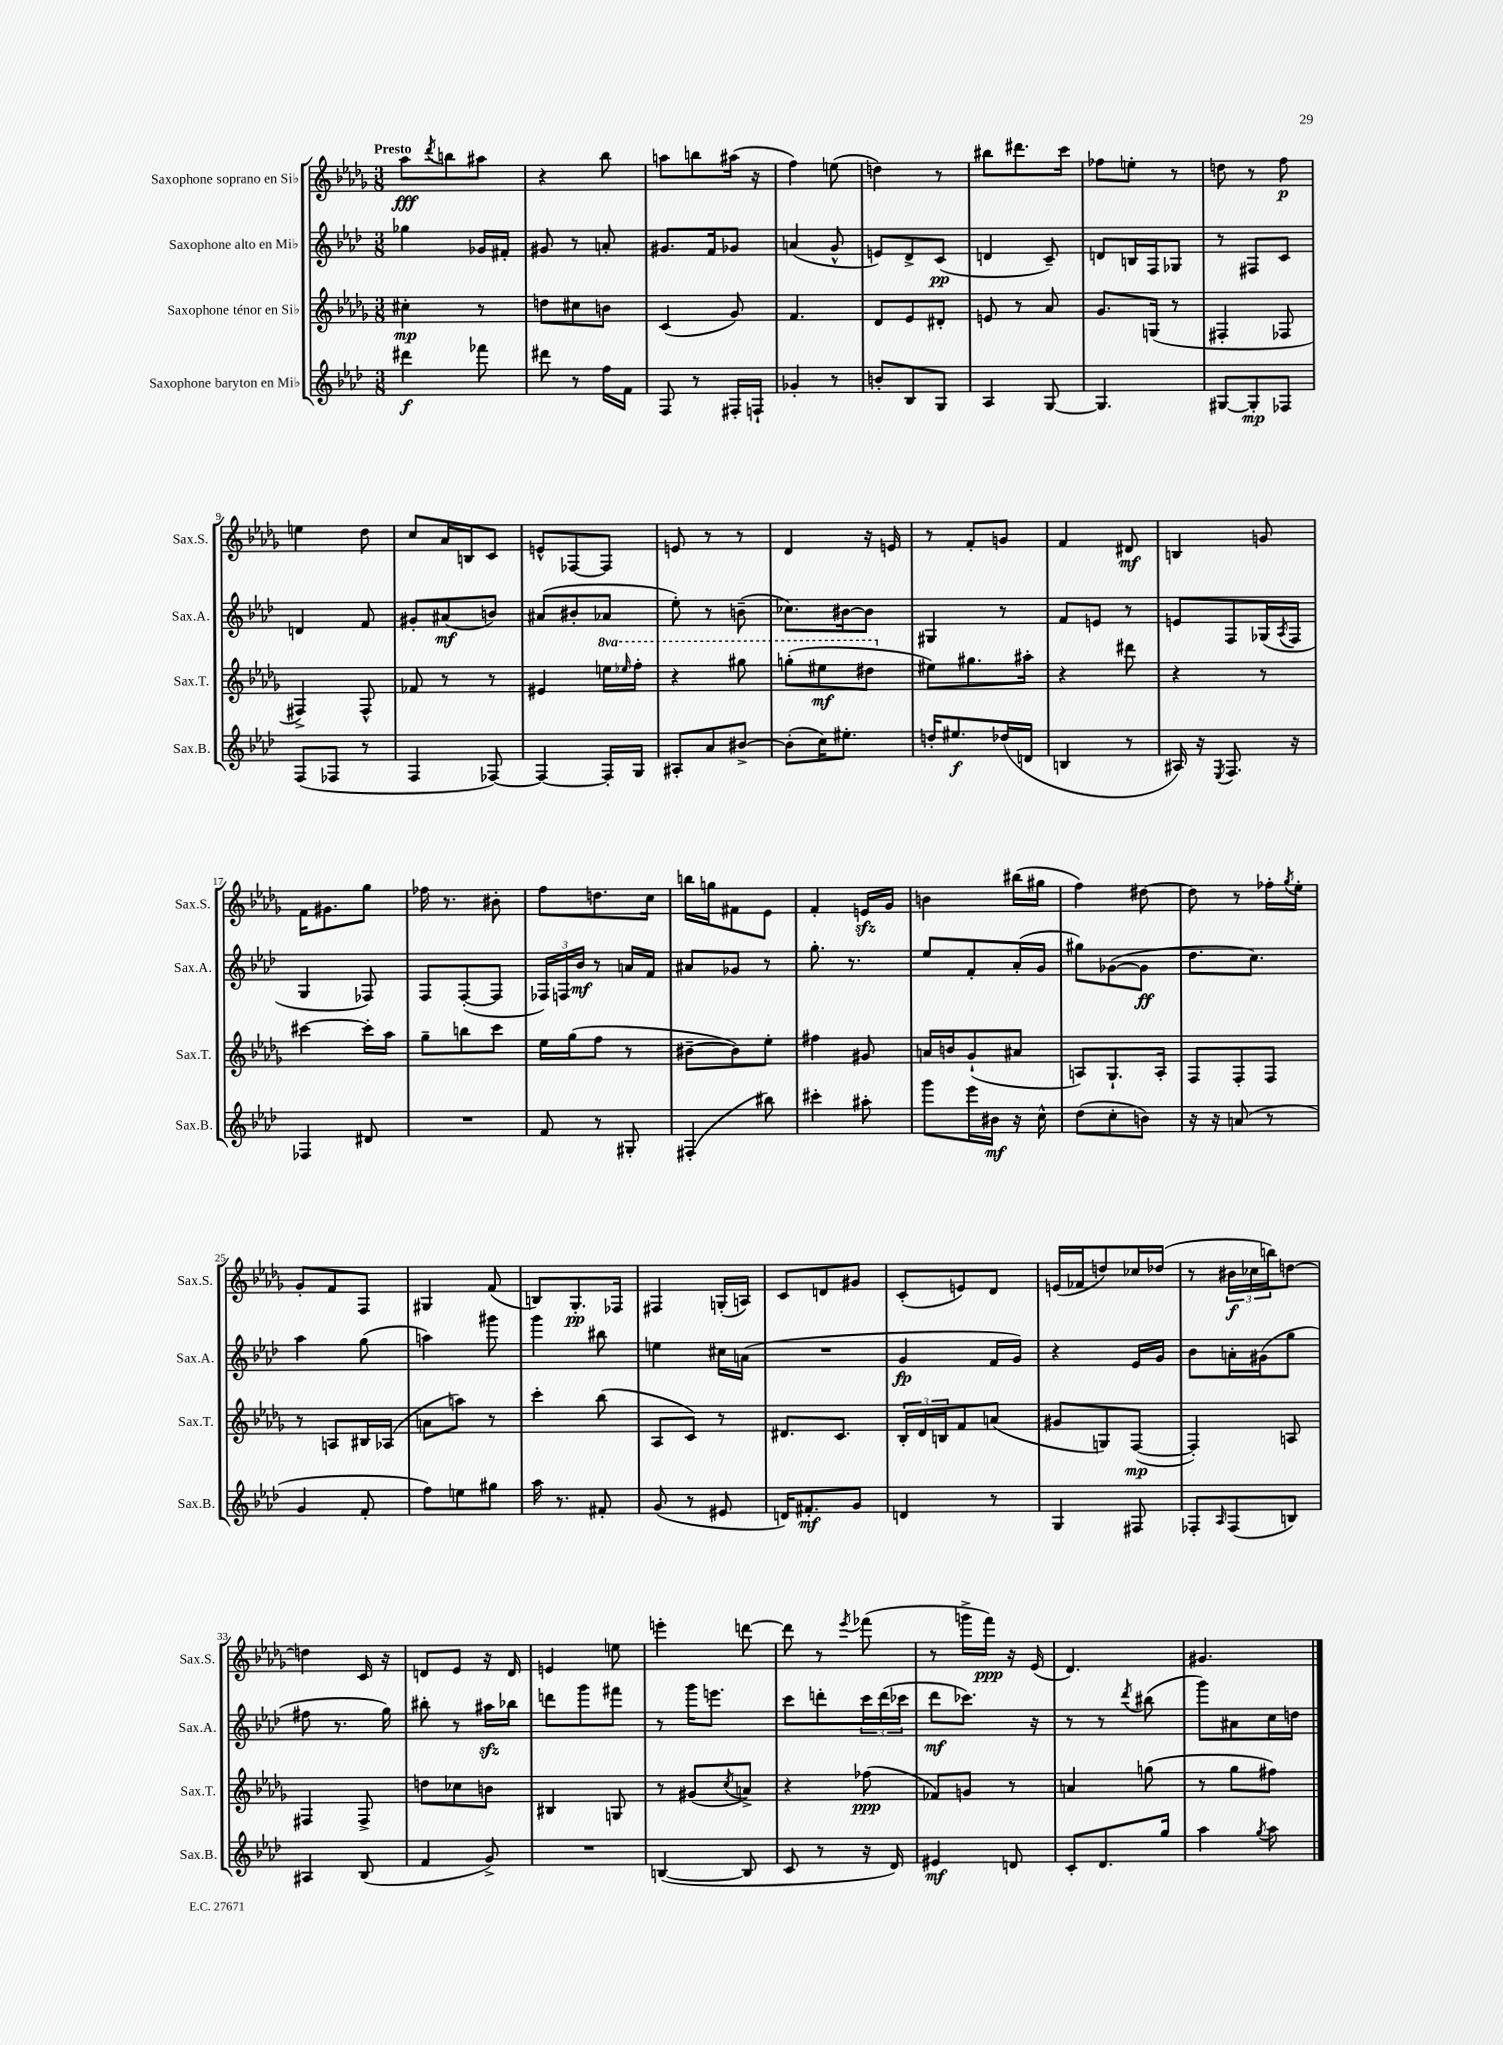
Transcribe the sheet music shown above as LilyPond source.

<<
\new StaffGroup <<
\new Staff = "s0" \with { instrumentName = "Saxophone soprano en Sib" shortInstrumentName = "Sax.S." } {
    \clef treble \key des \major \numericTimeSignature \time 3/8 \tempo "Presto"
    aes''8\fff \acciaccatura { des'''8 } b''8 ais''8 |
    r4 bes''8 |
    a''8 b''8 ais''16( r16 |
    f''4) e''8( |
    d''4) r8 |
    bis''8 dis'''8. c'''16 |
    fes''8 e''8-. r8 |
    d''8 r8 f''8\p |
    e''4 des''8 |
    c''8 aes'16 b16 c'8 |
    e'8-^ fes8~ fes8 |
    e'8 r8 r8 |
    des'4 r16 e'16 |
    r8 f'8-. g'8 |
    f'4 dis'8\mf |
    b4 g'8 |
    f'16 gis'8. ges''8 |
    fes''16 r8. bis'8-. |
    f''8 d''8. c''16 |
    b''16 g''16 fis'8 ees'8 |
    f'4-. e'16\sfz ges'16 |
    b'4 bis''16( gis''16 |
    f''4) dis''8~ |
    dis''8 r8 fes''16-. \acciaccatura { ges''8 } ees''16-. |
    ges'8-. f'8 f8 |
    gis4 f'8( |
    b8) ges8.-.\pp fes16 |
    fis4 g16-.( a16) |
    c'8 d'8 gis'8 |
    c'8-.( e'8) des'8 |
    e'16( fes'16 d''8) ces''16 des''16( |
    r8 \tuplet 3/2 { bis'16\f ces''16 b''16) } d''8~ |
    d''4 c'16 r16 |
    d'8 ees'8 r16 d'16 |
    e'4 e''8 |
    e'''4-. d'''8~ |
    d'''8 r8 \acciaccatura { ees'''8 } fes'''8( |
    r8 g'''16-> f'''16\ppp) r16 ees'16( |
    des'4.) |
    gis'4. \bar "|." |
}
\new Staff = "s1" \with { instrumentName = "Saxophone alto en Mib" shortInstrumentName = "Sax.A." } {
    \clef treble \key aes \major \numericTimeSignature \time 3/8
    ges''4 ges'16 fis'16-. |
    gis'8 r8 a'8-. |
    gis'8. f'16 ges'8 |
    a'4( g'8-^ |
    e'8) des'8-> c'8\pp( |
    d'4 c'8--) |
    d'8 b16 f16 ges8 |
    r8 fis8 c'8 |
    d'4 f'8 |
    gis'8-. ais'8\mf( b'8) |
    ais'8( bis'8-. aes'8 |
    ees''8-.) r8 b'8--( |
    ces''8.) bis'16~ bis'8 |
    gis4 r8 |
    f'8 e'8 r8 |
    e'8 f8 ges16( \acciaccatura { aes8 } f16 |
    g4 fes8) |
    f8 f8~-.( f8 |
    \tuplet 3/2 { fes16) f16 bes'16\mf } r8 a'16 f'16 |
    ais'8 ges'8 r8 |
    g''8.-. r8. |
    ees''8 f'8-. aes'16-.( g'16 |
    gis''8) ges'8~( ges'8\ff |
    des''8. c''8.) |
    aes''4 g''8( |
    a''4) gis'''8 |
    g'''4 bis''8 |
    e''4 cis''16 a'16( |
    R4. |
    g'4\fp f'16 g'16) |
    r4 ees'16 g'16 |
    bes'8 a'16-. gis'16( g''8 |
    fis''8 r8. g''16) |
    bis''8-. r8 ais''16\sfz bes''16 |
    d'''8 g'''8 fis'''8 |
    r8 g'''16 e'''8. |
    c'''8 d'''8-. \tuplet 3/2 { c'''16 d'''16( ces'''16 } |
    des'''8\mf ces'''8.) r16 |
    r8 r8 \acciaccatura { des'''8 } bis''8( |
    g'''8) ais'8 c''16 d''16 \bar "|." |
}
\new Staff = "s2" \with { instrumentName = "Saxophone ténor en Sib" shortInstrumentName = "Sax.T." } {
    \clef treble \key des \major \numericTimeSignature \time 3/8 \set Staff.ottavationMarkups = #ottavation-simple-ordinals
    cis''4-.\mp r8 |
    d''8 cis''8 b'8 |
    c'4( ges'8) |
    f'4. |
    des'8 ees'8 dis'8-. |
    e'8 r8 aes'8 |
    ges'8. g16( r8 |
    fis4-. fes8 |
    fis4->) fis8-^ |
    fes'8 r8 r8 |
    eis'4 \ottava #1 e'''16 \grace { ees'''16 } f'''16-. |
    r4 gis'''8 |
    g'''8-.( eis'''8\mf dis'''8 \ottava #0 |
    eis''8) gis''8. ais''16-. |
    r4 dis'''8 |
    r4 r8 |
    cis'''4~ cis'''16-. aes''16 |
    ges''8-- b''8 c'''8 |
    ees''16 ges''16( f''8 r8 |
    bis'8~-- bis'8) ees''8-. |
    fis''4 gis'8 |
    a'16 b'16 ges'8-!( ais'8 |
    a8) ges8.-! a16-. |
    f8 f8-. f8 |
    r8 a8 bis16 aes16( |
    a'8 a''8) r8 |
    c'''4-. bes''8( |
    aes8 c'8) r8 |
    dis'8. c'8. |
    \tuplet 3/2 { bes16-. des'16 b16 } f'8 a'8( |
    gis'8 g8) f8~\mp( |
    f4-.) a8 |
    fis4 fis8-> |
    d''8 ces''8 b'8 |
    bis4 g8 |
    r8 gis'8( \acciaccatura { c''8 } a'8->) |
    r4 fes''8\ppp( |
    fes'8) g'8 r8 |
    a'4 g''8( |
    r8 ges''8 fis''8) \bar "|." |
}
\new Staff = "s3" \with { instrumentName = "Saxophone baryton en Mib" shortInstrumentName = "Sax.B." } {
    \clef treble \key aes \major \numericTimeSignature \time 3/8
    dis'''4\f fes'''8 |
    dis'''8 r8 f''16 f'16 |
    f8 r8 fis16-. f16-! |
    ges'4-. r8 |
    b'8-. bes8 g8 |
    aes4 g8~ |
    g4. |
    gis8~ gis8-.\mp fes8 |
    f8( fes8 r8 |
    f4 fes8~) |
    fes4~ fes16-. g16 |
    ais8-. aes'8 bis'8~-> |
    bis'8-.( c''16) eis''8.-. |
    d''16-. eis''8.\f des''16( d'16 |
    b4 r8 |
    ais16) r16 \acciaccatura { ees8 } f8. r16 |
    fes4 dis'8 |
    R4. |
    f'8 r8 gis8-. |
    fis4-.( bis''8) |
    cis'''4-. ais''8-. |
    g'''8 ees'''16 bis'16\mf r16 c''16-^ |
    des''8( c''8-. b'8) |
    r16 r16 a'8( r8 |
    g'4 f'8-. |
    f''8) e''8 gis''8 |
    aes''16 r8. fis'8-. |
    g'8( r8 eis'8 |
    d'16) fis'8.-.\mf g'8 |
    d'4 r8 |
    g4 fis8 |
    fes8-. \grace { aes16 } fes8( b8) |
    ais4 bes8( |
    f'4 g'8->) |
    R4. |
    b4~( b8 |
    c'8 r8 r16 des'16) |
    eis'4\mf d'8 |
    c'8-. des'8. g''16 |
    aes''4 \acciaccatura { g''8 } aes''8 \bar "|." |
}
>>
>>
